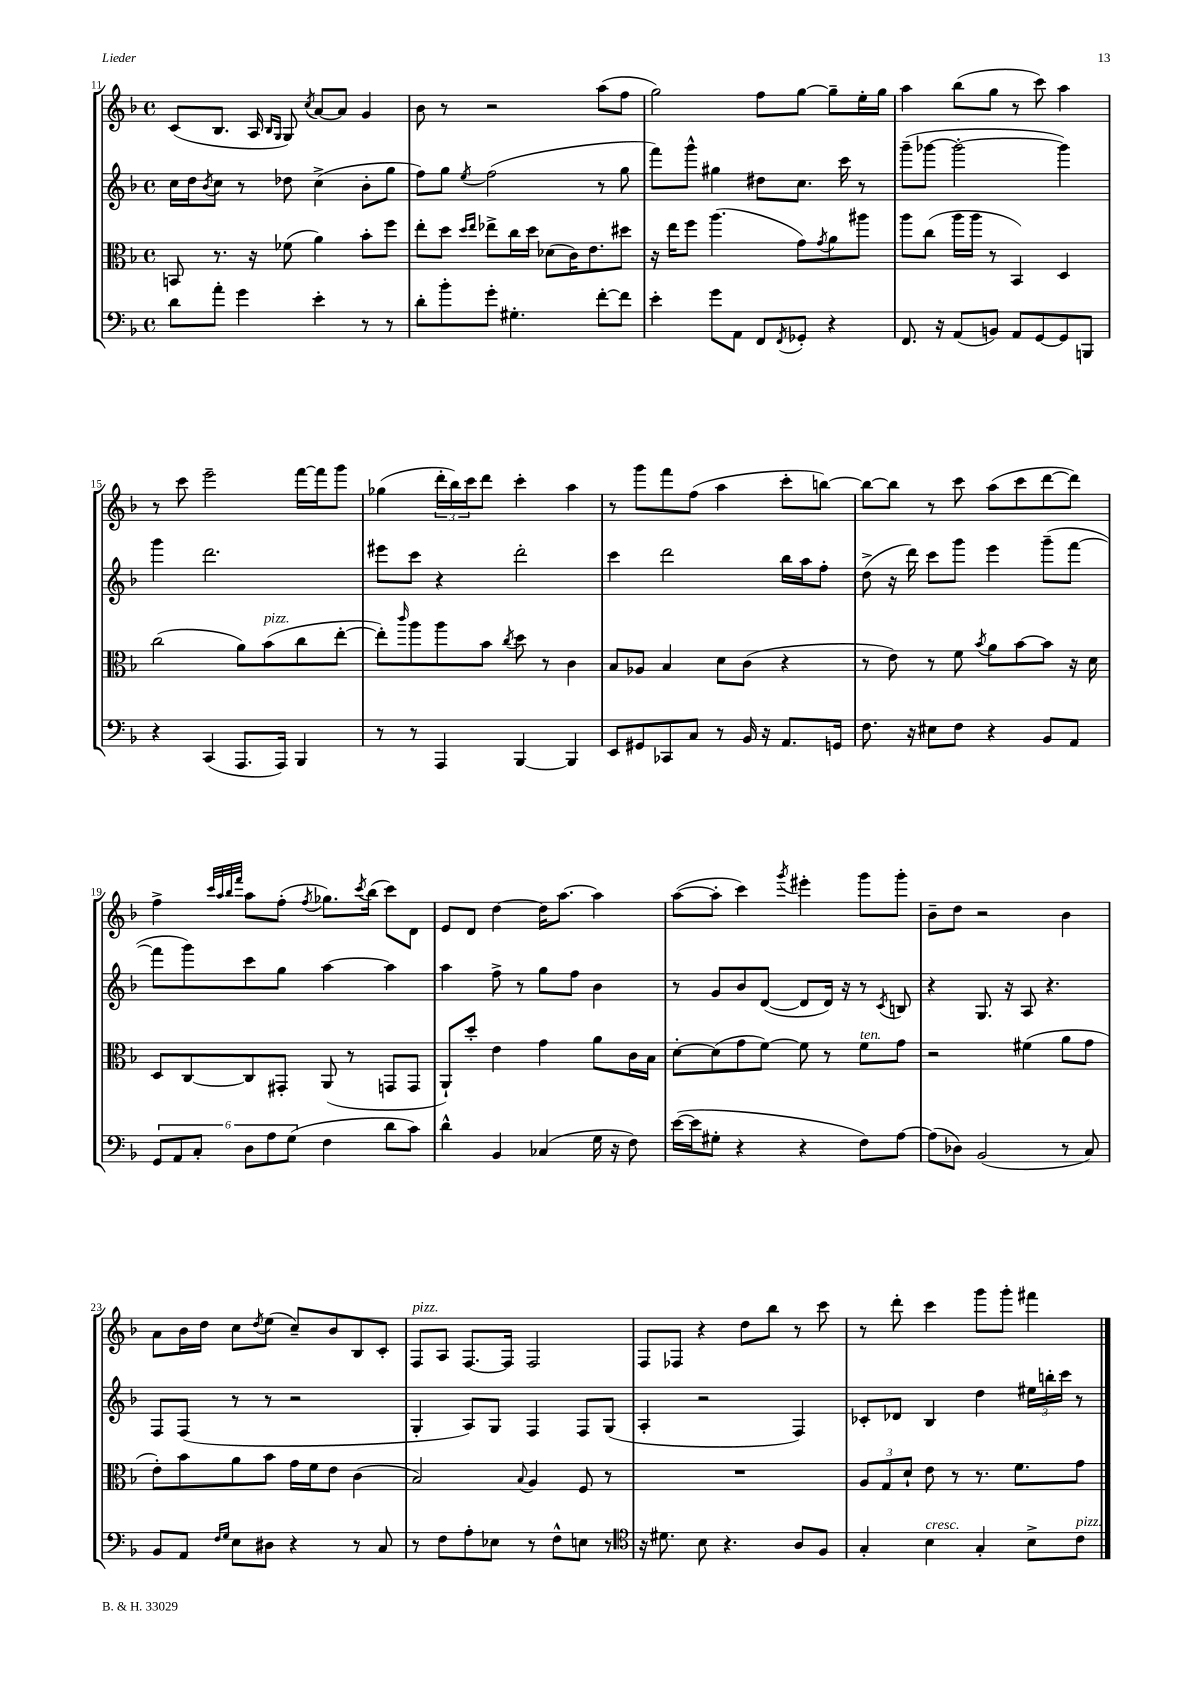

**kern	**kern	**kern	**kern
*part4	*part3	*part2	*part1
*staff4	*staff3	*staff2	*staff1
*clefF4	*clefC3	*clefG2	*clefG2
*k[b-]	*k[b-]	*k[b-]	*k[b-]
*M4/4	*M4/4	*M4/4	*M4/4
*met(c)	*met(c)	*met(c)	*met(c)
=11	=11	=11	=11
8d\L	8BBn/	16cc\LL	(8c/L
.	.	16dd\J	.
.	.	8qb-/	.
8a'\J	8.r	8cc\J	8.B-/J
4g\	.	8r	.
.	16r	.	16A/
.	.	.	16qqB-/LL
.	.	.	16qqG/JJ
.	(8f-X\	8dd-X\	8G/)
.	.	.	8qcc/
4e'\	4a\)	(4cc^\	[8a/L
.	.	.	8a/J]
8r	8b-'\L	8b-'\L	4g/
8r	8ff\J	8gg\J	.
=12	=12	=12	=12
8d'\L	8ee'\L	8ff\L)	8b-\
8b-'\	8dd\J	8gg\J	8r
.	16qqdd/LL	.	.
.	16qqee/JJ	8qee/	.
8g'\J	8ee-X^\L	(2ff\	2r
4.G#X'\	16cc\L	.	.
.	16dd\JJ	.	.
.	(8d-X\L	.	.
.	16c\K)	.	.
.	8.e\	.	.
[8f'\L	.	8r	(8aa\L
8f\J]	8dd#X\J	8gg\	8ff\J
=13	=13	=13	=13
4e'\	16r	8fff\L)	2gg\)
.	16ee\KL	.	.
.	8ff\J	8ggg^^\J	.
8g\L	(4.aa\	4gg#X\	.
8AA\J	.	.	.
8FF/L	.	8dd#X\L	8ff\L
8qFF/	.	.	.
8GG-X'/J	8g\L)	8.cc\J	[8gg\J
.	8qg/	.	.
4r	8a\	.	8gg~\L]
.	.	16ccc\	.
.	8aa#X\J	8r	16ee'\L
.	.	.	16gg\JJ
=14	=14	=14	=14
8.FF/	8aa\L	(8ggg~\L	4aa\
.	(8cc\J	[8ggg-X\J	.
16r	.	.	.
(8AA/L	16aa\LL	2ggg-'\_	(8bb-\L
.	16aa\JJ	.	.
8BBn/J)	8r	.	8gg\J
8AA/L	4BB-/)	.	8r
[8GG/	.	.	8ccc\)
8GG/]	4D/	4ggg-\])	4aa\
8BBBn/J	.	.	.
!!LO:LB:g=z
=15	=15	=15	=15
4r	(2cc\	4ggg\	8r
.	.	.	8ccc\
(4CC/	.	2.ddd\	2eee~\
8.AAA/L	8a\L)	.	.
!	!LO:TX:a:i:t=pizz.	!	!
.	(8b-\	.	.
16AAA/Jk)	.	.	.
4BBB-/	8cc\	.	[16fff\LL
.	.	.	16fff\J]
.	[8ee'\J	.	8ggg\J
=16	=16	=16	=16
8r	8ee'\L])	8eee#X\L	(4gg-X\
.	16qqccc/	.	.
8r	8aa\	8ccc\J	.
4AAA/	8aa\	4r	24ddd'\LL
.	.	.	24bb-\)
.	.	.	24ccc\J
.	8b-\J	.	8ddd\J
.	8qcc/	.	.
[4BBB-/	8dd\	2ddd'\	4ccc'\
.	8r	.	.
4BBB-/]	4c\	.	4aa\
=17	=17	=17	=17
8EE/L	8B-/L	4ccc\	8r
8GG#X/	8A-X/J	.	8ggg\L
8CC-X/	4B-/	2ddd\	8fff\
8C/J	.	.	(8ff\J
8r	8d\L	.	4aa\
16BB-/	(8c\J	.	.
16r	.	.	.
8.AA/L	4r	16bb-\LL	8ccc'\L
.	.	16aa\J	.
.	.	8ff'\J	[8bbn\J)
16GGn/Jk	.	.	.
=18	=18	=18	=18
8.F\	8r	(8dd^\	8bb\L_
.	8e\)	16r	8bb\J]
16r	.	16ddd\)	.
8E#X\L	8r	8ccc\L	8r
8F\J	8f\	8ggg\J	8ccc\
.	8qb-/	.	.
4r	8a\L	4eee\	(8aa\L
.	[8b-\	.	8ccc\
8BB-/L	8b-\J]	(8ggg~\L	[8ddd\
8AA/J	16r	[8fff\J	8ddd\J])
.	16d\	.	.
!!LO:LB:g=z
=19	=19	=19	=19
12GG/L	8D/L	8fff\L]	4ff^\
12AA/	.	.	.
.	[8C/	8ggg\)	.
12C'/J	.	.	.
.	.	.	32qqccc/LLL
.	.	.	32qqaa/
.	.	.	32qqbb-/
.	.	.	32qqfff/JJJ
12D\L	8C/]	8ccc\	8aa\L
12A\	.	.	.
.	8GG#X'/J	8gg\J	(8ff'\J
(12G\J	.	.	.
.	.	.	8qff/
4F\	(8AA/	[4aa\	8.gg-X\L)
.	8r	.	.
.	.	.	8qccc/
.	.	.	(16bb-\Jk
8d\L	8GGn/L	4aa\]	8ccc\L)
8c\J)	8GG/J	.	8d\J
=20	=20	=20	=20
4d^^\	8AA`/L)	4aa\	8e/L
.	8dd'/J	.	8d/J
4BB-/	4e\	8ff^\	[4dd\
.	.	8r	.
(4C-X/	4g\	8gg\L	16dd\KL]
.	.	.	[8.aa\J
.	.	8ff\J	.
16G\	8a\L	4b-\	4aa\]
16r	.	.	.
8F\)	16c\L	.	.
.	16B-\JJ	.	.
=21	=21	=21	=21
([16e\LL	[8d'\L	8r	([8aa\L
16e\J]	.	.	.
8G#X'\J	(8d\]	8g/L	8aa'\J]
4r	8g\	8b-/	4ccc\)
.	[8f\J)	([8d/J	.
.	.	.	8qggg/
4r	8f\]	8d/L]	4eee#X'\
.	8r	16d/Jk)	.
.	.	16r	.
!	!LO:TX:a:i:t=ten.	!	!
8F\L)	8f\L	8r	8ggg\L
.	.	8qc/	.
[8A\J	8g\J	8Bn/	8ggg'\J
=22	=22	=22	=22
(8A\L]	2r	4r	8b-~\L
8D-X\J)	.	.	8dd\J
(2BB-/	.	8.G/	2r
.	.	16r	.
.	(4f#X\	8A/	.
.	.	4.r	.
8r	8a\L	.	4b-\
8C/)	8g\J	.	.
!!LO:LB:g=z
=23	=23	=23	=23
8BB-/L	8e'\L)	8F/L	8a\L
8AA/J	8b-\	(8F/J	16b-\L
.	.	.	16dd\JJ
16qqF/LL	.	.	.
16qqG/JJ	.	.	.
8E\L	8a\	8r	8cc\L
.	.	.	8qdd/
8D#X\J	8b-\J	8r	(8ee\J
4r	16g\LL	2r	8cc~/L)
.	16f\J	.	.
.	8e\J	.	8b-/
8r	(4c\	.	8B-/
8C/	.	.	8c'/J
=24	=24	=24	=24
!	!	!	!LO:TX:a:i:t=pizz.
8r	2B-/)	4G'/	8F/L
8F\L	.	.	8A/J
8A'\	.	8A/L)	[8.F/L
8E-X\J	.	8G/J	.
.	.	.	16F/Jk]
.	8qqB-/	.	.
8r	4A/	4F/	2F/
8F^^\L	.	.	.
8En\J	8F/	8F/L	.
8r	8r	(8G/J	.
=25	=25	=25	=25
*clefC4	*	*	*
16r	1r	4A'/	8F/L
8.d#X\	.	.	.
.	.	.	8F-X/J
8B-\	.	2r	4r
4.r	.	.	.
.	.	.	8dd\L
.	.	.	8bb-\J
8A/L	.	4F/)	8r
8F/J	.	.	8ccc\
=26	=26	=26	=26
4G'/	12A/L	8c-X'/L	8r
.	12G/	.	.
.	.	8d-X/J	8ddd'\
.	12d`/J	.	.
!LO:TX:a:i:t=cresc.	!	!	!
4B-\	8e\	4B-/	4ccc\
.	8r	.	.
4G'/	8.r	4dd\	8ggg\L
.	.	.	8ggg'\J
.	8.f\L	.	.
8B-^\L	.	24ee#X\LL	4fff#X\
.	.	24bbn'\	.
.	.	24ccc\JJ	.
!LO:TX:a:i:t=pizz.	!	!	!
8c\J	8g\J	8r	.
==	==	==	==
*-	*-	*-	*-
